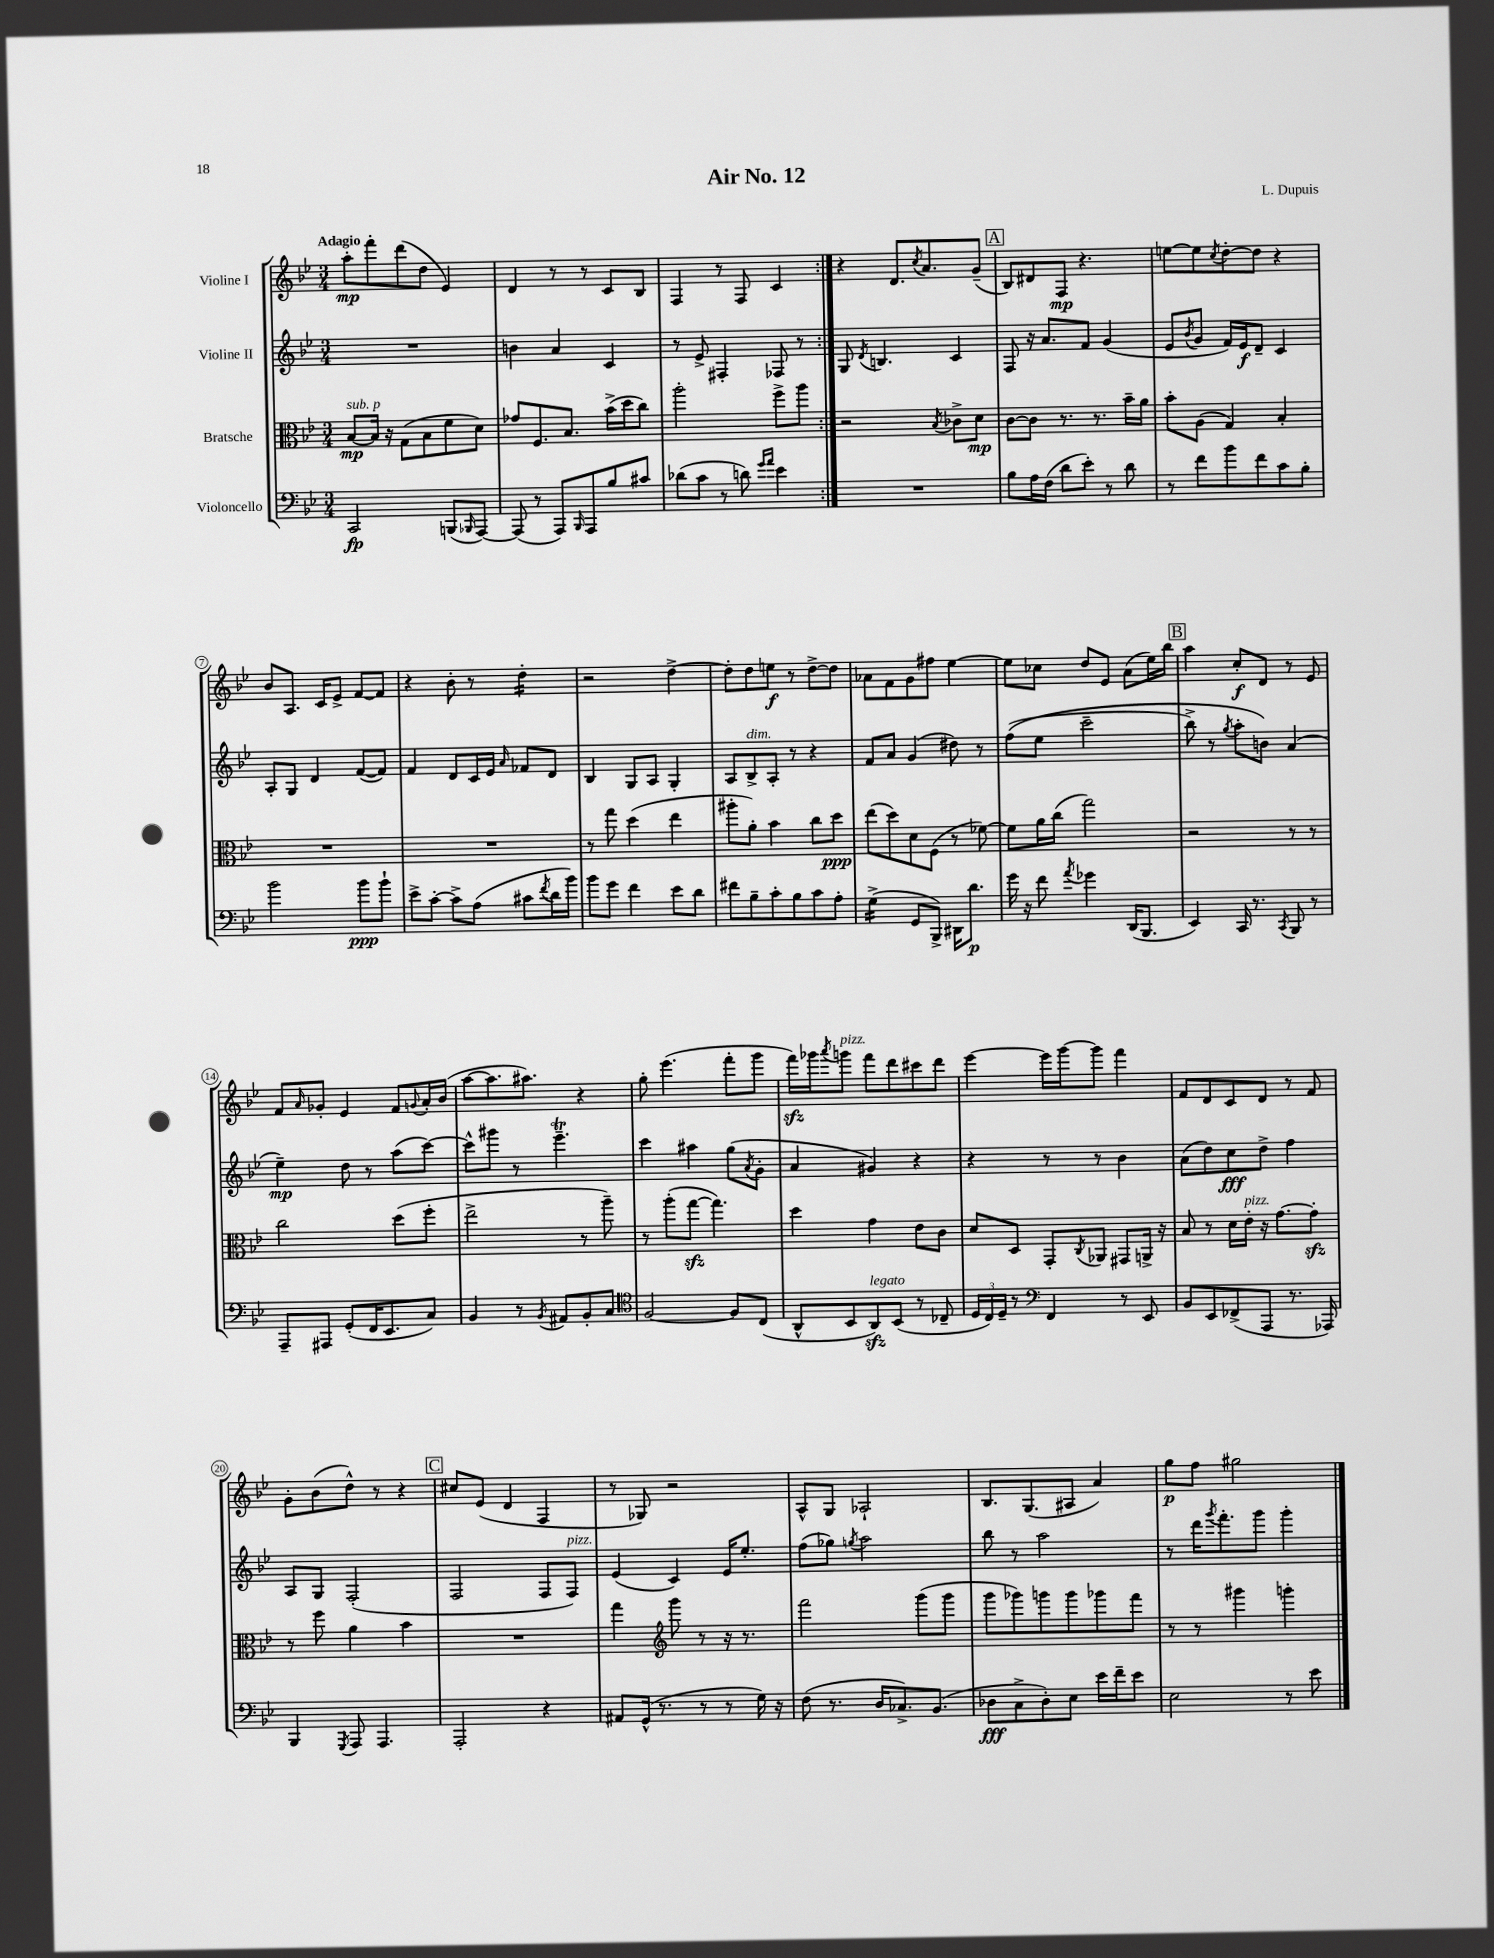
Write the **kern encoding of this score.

**kern	**kern	**kern	**kern
*staff4	*staff3	*staff2	*staff1
*clefF4	*clefC3	*clefG2	*clefG2
*k[b-e-]	*k[b-e-]	*k[b-e-]	*k[b-e-]
*M3/4	*M3/4	*M3/4	*M3/4
2CC/	[8B-/L	2.r	8aa'\L
.	16B-/]Jk	.	8fff'\
.	16r	.	.
.	(8G\L	.	(8ddd\
.	8B-\	.	8dd\J
(8BBB/L	8f\	.	4e-/)
16qqBBB-/	.	.	.
[8AAA/J)	8d\J)	.	.
=	=	=	=
(8AAA/]	8g-/L	4b\	4d/
8r	8.F/	.	.
8AAA/L)	.	4a/	8r
.	8.B-/J	.	.
16qqBBB-/	.	.	.
8AAA/	.	.	8r
8B-/	(16b-^\LL	4c/	8c/L
.	16dd\J	.	.
8c#/J	8cc\J)	.	8B-/J
=	=	=	=
(8d-\L	2aa'\	8r	4F/
8c\J	.	8e-^/	.
8r	.	4F#'/	8r
8d\)	.	.	8F/
16qqg/LL	.	.	.
16qqa/JJ	.	.	.
4e-\	8ff^\L	8F-/	4c/
.	8aa\J	8r	.
=:|!	=:|!	=:|!	=:|!
2.r	2r	8G/	4r
.	.	8qd/	.
.	.	4.B/	.
.	.	.	8.d/L
.	.	.	8qcc/
.	.	.	8.a/
.	8qB-/	.	.
.	8c-^\L	4c/	.
.	8d\J	.	(8g~/J
=	=	=	=
8B-\L	[8c\L	8F/	8B-/L)
16A\L	8c\]J	16r	8d#/
(16F\JJ	.	8.a/L	.
8d\L	8.r	.	8F/J
8e-'\J)	.	8f/J	4.r
.	8.r	.	.
8r	.	(4g/	.
8d\	16b-~\LL	.	.
.	16a\JJ	.	.
=	=	=	=
8r	8b-'\L	8e-/L	[8ee\L
.	.	8qb-/	.
8f\L	(8A\J	8g/J	8ee\]
.	.	.	8qcc/
8b-\	4G/)	16f/LL)	[8dd'\
.	.	16e-/J	.
8f\	.	8d~/J	8dd\]J
8c\	4B-'/	4c/	4r
8B-'\J	.	.	.
=	=	=	=
2b-\	2.r	8A'/L	8b-/L
.	.	8G/J	8.A/J
.	.	4d/	.
.	.	.	16c/LK
.	.	.	8e-^/J
8b-\L	.	([8f/L	[8f/L
8b-`\J	.	8f/]J)	8f/]J
=	=	=	=
8e-^\L	2.r	4f/	4r
[8c'\J	.	.	.
8c^\]L	.	8d/L	8b-'\
(8A\J	.	16c/L	8r
.	.	16e-/JJ	.
.	.	16qqa/	.
8c#\L	.	8f-/L	4dd'\
8qf/	.	.	.
16d\L	.	8d/J	.
16b-\JJ)	.	.	.
=	=	=	=
8b-\L	8r	4B-/	2r
8g\J	8gg\	.	.
4f\	(4dd\	8G/L	.
.	.	8A/J	.
8e-\L	4ee-\	4G'/	[4dd^\
8d\J	.	.	.
=	=	=	=
8f#\L	8aa#'\L	8A/L	8dd'\]L
8B-~\	8a'\J)	8B-^/	8dd\
8c'\	4b-\	8A'/J	8ee\J
8B-\	.	8r	8r
8c\	8cc\L	4r	[8dd^\L
8A'\J	8dd\J	.	8dd\]J
=	=	=	=
(4G^\	(8ee-\L	8f/L	8a-\L
.	8dd\)	8a/J	8f\
8GG/L	8d\	(4g/	8g\
8BBB-^/J)	(8F\J	.	8ff#\J
16DD#\LK	8r	8dd#\)	[4ee-\
8.d\J	.	.	.
.	[8f-\)	8r	.
=	=	=	=
16g\	8f-\]L	&((8ff\L	8ee-\]L
16r	.	.	.
8f\	16a\L	8ee-\J	8cc-\J
.	(16cc\JJ	.	.
8qa/	.	.	.
4g-\	2gg\)	2ccc~\	8dd/L
.	.	.	8e-/J
(16DD/LK	.	.	(8a\L
8.BBB-/J	.	.	.
.	.	.	16ee-\L)
.	.	.	16bb-\JJ
=	=	=	=
4EE-/)	2r	8bb-^\)	4aa\
.	.	8r	.
.	.	8qgg/	.
16CC/	.	8aa'\L	8cc'/L
8.r	.	.	.
.	.	8b\J&)	8d/J
8qCC/	.	.	.
8BBB-/	8r	(4a/	8r
8r	8r	.	8e-/
=	=	=	=
8AAA~/L	2cc\	4ee-~\)	8f/L
.	.	.	16qqa/
8AAA#/J	.	.	8g-'/J
(8GG'/L	.	8dd\	4e-/
16FF/K	.	8r	.
8.EE-/	.	.	.
.	(8dd\L	(8aa\L	8f/L
.	.	.	8qqg/
8C/J)	8ff'\J	[8ccc\J)	16a'/L
.	.	.	(16b-/JJ
=	=	=	=
4BB-/	2ee-^\	8ccc^^\]L	[8aa\L
.	.	8ggg#\J	8.aa\]
8r	.	8r	.
.	.	.	8.aa#\J)
8qBB-/	.	.	.
8AA#/L	.	4.eee-~\	.
8BB-'/	8r	.	4r
8C/J	8aa~\)	.	.
=	=	=	=
*clefC4	*	*	*
[2F/	8r	4ccc\	8gg'\
.	(8aa'\L	.	(4.eee-\
.	[8gg\J	4aa#\	.
.	4.gg\])	.	.
8F/]L	.	(8gg\L	8fff'\L
.	.	8qa/	.
(8C/J	.	8g'\J	8ggg\J
=	=	=	=
8AA^^/L	4dd\	4a/	16fff\LL)
.	.	.	16ggg-\J
.	.	.	8qaaa/
8BB-/	.	.	8ggg\J
8AA/)	4g\	4g#/)	8fff\L
(8BB-/J	.	.	8ddd\
8r	8e-\L	4r	8ccc#\
8C-~/	8c\J	.	8ddd\J
=	=	=	=
24D/LL	8d/L	4r	[4eee-\
24C/)	.	.	.
24D~/JJ	.	.	.
8r	8D/J	.	.
*clefF4	*	*	*
4FF/	8GG'/L	8r	16eee-\]LL
.	.	.	[16ggg\J
.	8qC/	.	.
.	8AA-/J	8r	8ggg\]J
8r	8GG#/L	4b-\	4fff\
8EE-/	16AA^/Jk	.	.
.	16r	.	.
=	=	=	=
8BB-/L	8B-/	(8a\L	8f/L
8EE-/	8r	8dd\)	8d/
(8FF-^/	16d\LL	8cc\	8c/
.	16e-'\JJ	.	.
8AAA/J	16r	8dd^\J	8d/J
.	[8.g\L	.	.
8.r	.	4ff\	8r
.	8g'\]J	.	8f/
16AAA-/)	.	.	.
=	=	=	=
4BBB-/	8r	8A/L	8g'\L
.	8ff\	8G/J	(8b-\
8qGGG/	.	.	.
8AAA/	4a\	(2F'/	8dd^^\J)
4.AAA/	.	.	8r
.	4b-\	.	4r
=	=	=	=
2AAA'/	2.r	2F/	8cc#/L
.	.	.	(8e-/J
.	.	.	4d/
4r	.	8F/L	4F/
.	.	8F/J)	.
=	=	=	=
8AA#/L	4gg\	(4e-/	8r
(16GG^^/Jk	.	.	8G-/)
8.r	.	.	.
*	*clefG2	*	*
.	8ggg\	4c/)	2r
8r	8r	.	.
8r	16r	16e-/LK	.
.	8.r	8.ee-'/J	.
16G\)	.	.	.
16r	.	.	.
=	=	=	=
(8F\	2fff\	(8ff\L	8A^^/L
8.r	.	8gg-\J)	8G/J
.	.	8qgg/	.
.	.	2aa\	2A-`/
16D/LK	.	.	.
8.C-^/)	.	.	.
.	(8ggg\L	.	.
(8.BB-/J	.	.	.
.	8ggg\J	.	.
=	=	=	=
8D-\L	8ggg\L	8bb-\	8.B-/L
8C^\	8ggg-\)	8r	.
.	.	.	(8.G/
8D-'\)	8ggg\	2aa\	.
8E-\J	8ggg\	.	8A#/J
16e-\LL	8ggg-\	.	4a/)
16f~\J	.	.	.
8e-\J	8fff\J	.	.
=	=	=	=
2E-\	8r	8r	8gg\L
.	8r	16ddd\LK	8ff\J
.	.	8qggg/	.
.	.	8.fff'\	.
.	4ggg#\	.	2gg#\
.	.	8ggg\J	.
8r	4ggg'\	4ggg'\	.
8e-\	.	.	.
==	==	==	==
*-	*-	*-	*-
